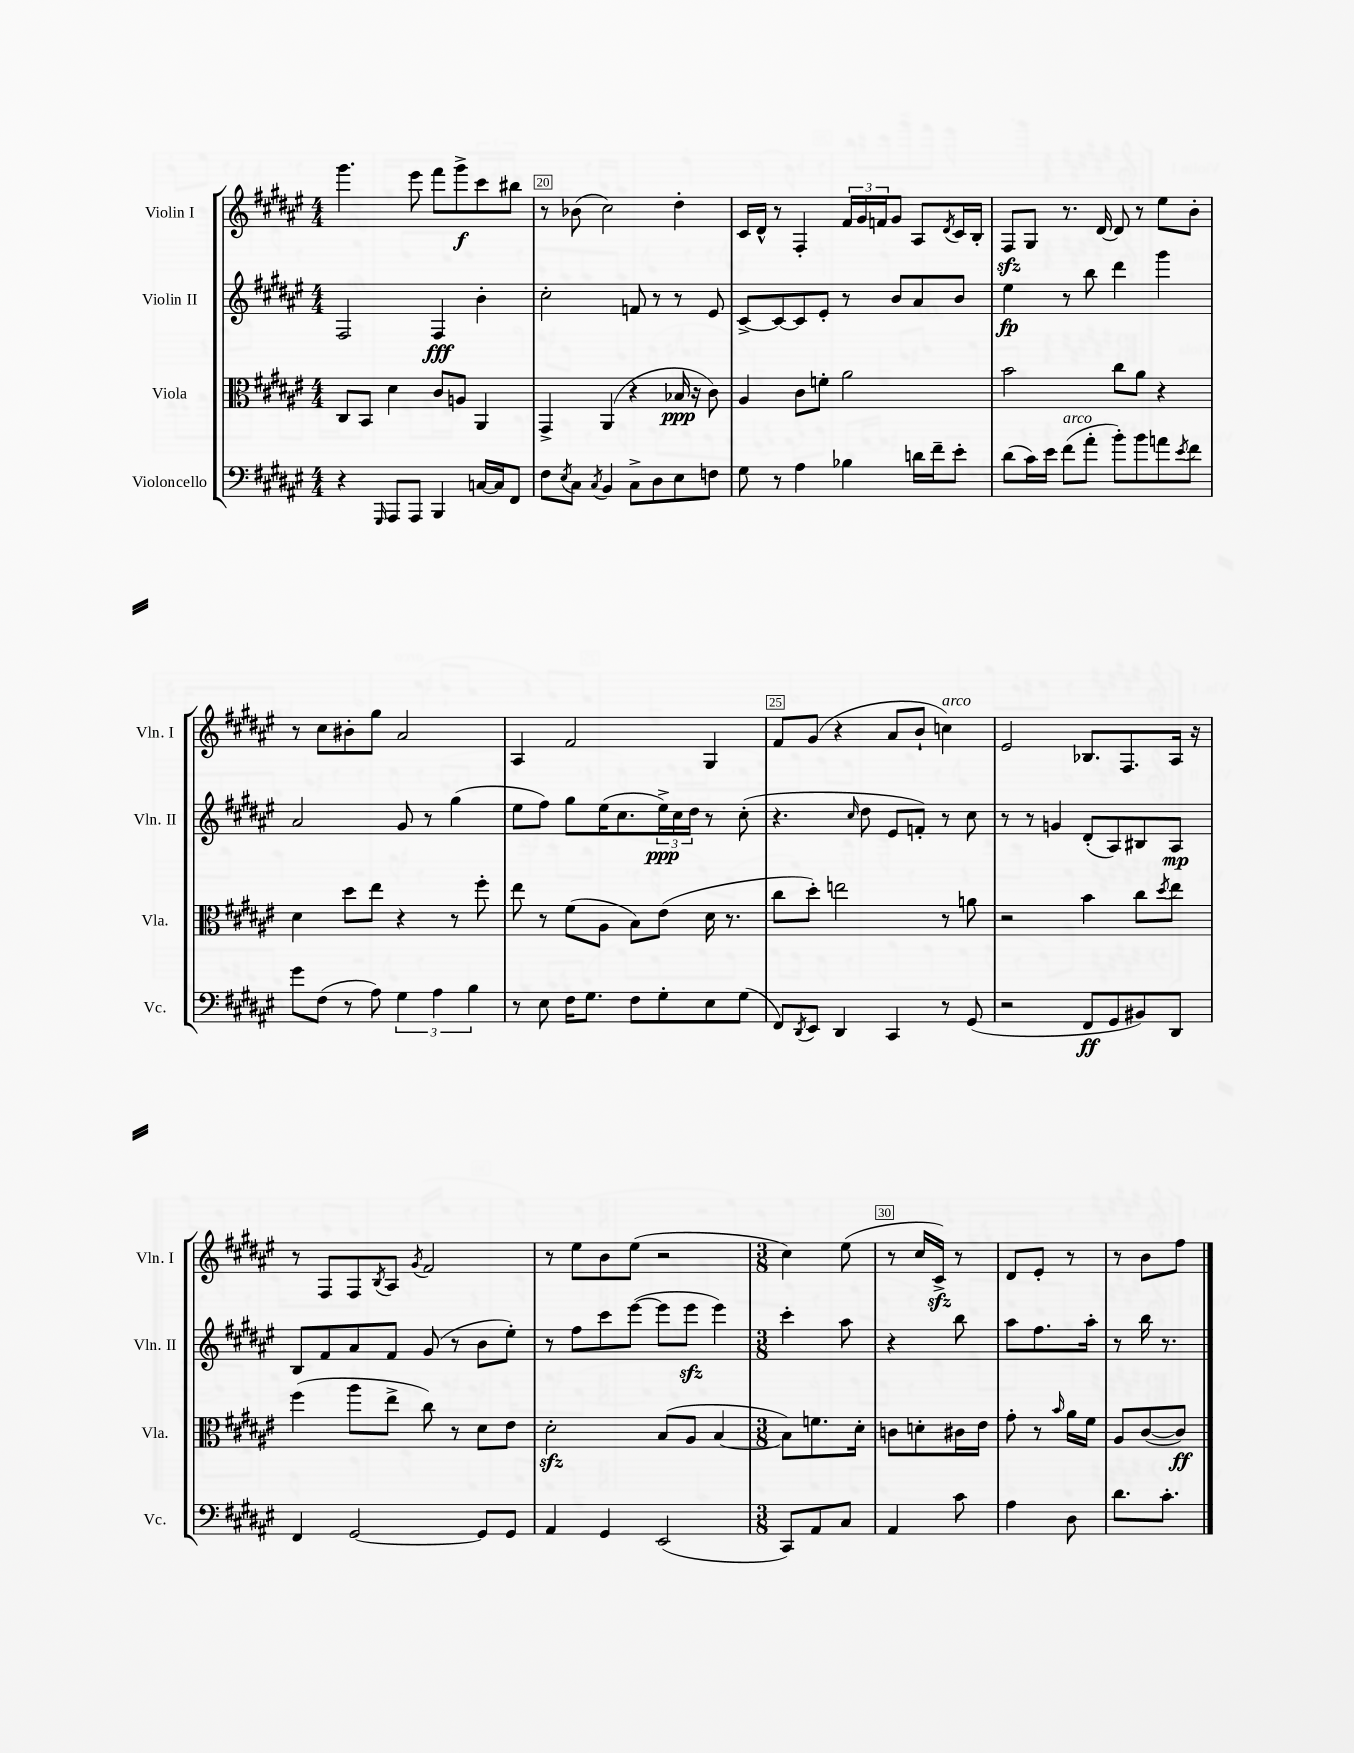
<<
\new StaffGroup <<
\new Staff = "s0" \with { instrumentName = "Violin I" shortInstrumentName = "Vln. I" } {
    \clef treble \key fis \major \numericTimeSignature \time 4/4
    gis'''4. eis'''8 fis'''8 gis'''8->\f cis'''8 bis''8 |
    r8 bes'8( cis''2) dis''4-. |
    cis'16 dis'16-^ r8 fis4-. \tuplet 3/2 { fis'16 gis'16 f'16 } gis'8 ais8 \acciaccatura { dis'8 } cis'16 b16-. |
    fis8\sfz gis8 r8. dis'16~ dis'8 r8 eis''8 b'8-. |
    r8 cis''8 bis'8-. gis''8 ais'2 |
    ais4 fis'2 gis4 |
    fis'8 gis'8( r4 ais'8 b'8-! c''4^\markup { \italic "arco" }) |
    eis'2 bes8. fis8. ais16 r16 |
    r8 fis8 fis8 \acciaccatura { b8 } ais8 \acciaccatura { gis'8 } fis'2 |
    r8 eis''8 b'8 eis''8( r2 |
    \numericTimeSignature \time 3/8 cis''4) eis''8( |
    r8 cis''16 cis'16->\sfz) r8 |
    dis'8 eis'8-. r8 |
    r8 b'8 fis''8 \bar "|." |
}
\new Staff = "s1" \with { instrumentName = "Violin II" shortInstrumentName = "Vln. II" } {
    \clef treble \key fis \major \numericTimeSignature \time 4/4
    fis2 fis4\fff b'4-. |
    cis''2-. f'8 r8 r8 eis'8 |
    cis'8~-> cis'8~ cis'8 eis'8-. r8 b'8 ais'8 b'8 |
    eis''4\fp r8 b''8 dis'''4 gis'''4 |
    ais'2 gis'8 r8 gis''4( |
    eis''8 fis''8) gis''8 eis''16( cis''8. \tuplet 3/2 { eis''16->\ppp) cis''16 dis''16 } r8 cis''8-.( |
    r4. \grace { cis''16 } dis''8 eis'8 f'8-.) r8 cis''8 |
    r8 r8 g'4 dis'8-.( ais8) bis8 ais8\mp |
    b8 fis'8 ais'8 fis'8 gis'8( r8 b'8 eis''8-.) |
    r8 fis''8 cis'''8 eis'''8~( eis'''8 eis'''8\sfz eis'''4) |
    \numericTimeSignature \time 3/8 cis'''4-. ais''8 |
    r4 b''8 |
    ais''8 fis''8. ais''16-. |
    r8 b''16 r8. \bar "|." |
}
\new Staff = "s2" \with { instrumentName = "Viola" shortInstrumentName = "Vla." } {
    \clef alto \key fis \major \numericTimeSignature \time 4/4
    cis8 b,8 dis'4 cis'8 a8 ais,4 |
    gis,4-> ais,4( r4 bes16\ppp r16 cis'8) |
    ais4 cis'8 f'8-. ais'2 |
    b'2 cis''8 ais'8 r4 |
    dis'4 dis''8 eis''8 r4 r8 fis''8-. |
    eis''8 r8 fis'8( ais8 b8) eis'8( dis'16 r8. |
    cis''8 dis''8-.) e''2 r8 a'8 |
    r2 b'4 cis''8 \acciaccatura { dis''8 } eis''8 |
    fis''4( ais''8 eis''8-> cis''8) r8 dis'8 eis'8 |
    dis'2-.\sfz b8( ais8 b4~ |
    \numericTimeSignature \time 3/8 b8) f'8. dis'16-. |
    c'8 d'8-. cis'16 eis'16 |
    gis'8-. r8 \grace { b'16 } ais'16 fis'16 |
    ais8 cis'8~( cis'8\ff) \bar "|." |
}
\new Staff = "s3" \with { instrumentName = "Violoncello" shortInstrumentName = "Vc." } {
    \clef bass \key fis \major \numericTimeSignature \time 4/4
    r4 \grace { gis,,16 } ais,,8 ais,,8 b,,4 c16~ c16 fis,8 |
    fis8 \acciaccatura { eis8 } cis8 \acciaccatura { cis8 } b,4 cis8-> dis8 eis8 f8 |
    gis8 r8 ais4 bes4 d'16 fis'16-- eis'8-. |
    dis'8( cis'16) eis'16 fis'8^\markup { \italic "arco" }( ais'8-. b'8-.) b'8 a'8 \acciaccatura { eis'8 } fis'8 |
    gis'8 fis8( r8 ais8) \tuplet 3/2 { gis4 ais4 b4 } |
    r8 eis8 fis16 gis8. fis8 gis8-. eis8 gis8( |
    fis,8) \acciaccatura { dis,8 } eis,8 dis,4 cis,4 r8 gis,8( |
    r2 fis,8\ff gis,8 bis,8) dis,8 |
    fis,4 gis,2~ gis,8 gis,8 |
    ais,4 gis,4 eis,2( |
    \numericTimeSignature \time 3/8 cis,8) ais,8 cis8 |
    ais,4 cis'8 |
    ais4 dis8 |
    dis'8. cis'8.-. \bar "|." |
}
>>
>>
\layout { \context { \Score currentBarNumber = #19 \override BarNumber.break-visibility = ##(#f #t #t) barNumberVisibility = #(every-nth-bar-number-visible 5) \override BarNumber.stencil = #(make-stencil-boxer 0.1 0.3 ly:text-interface::print) } }
